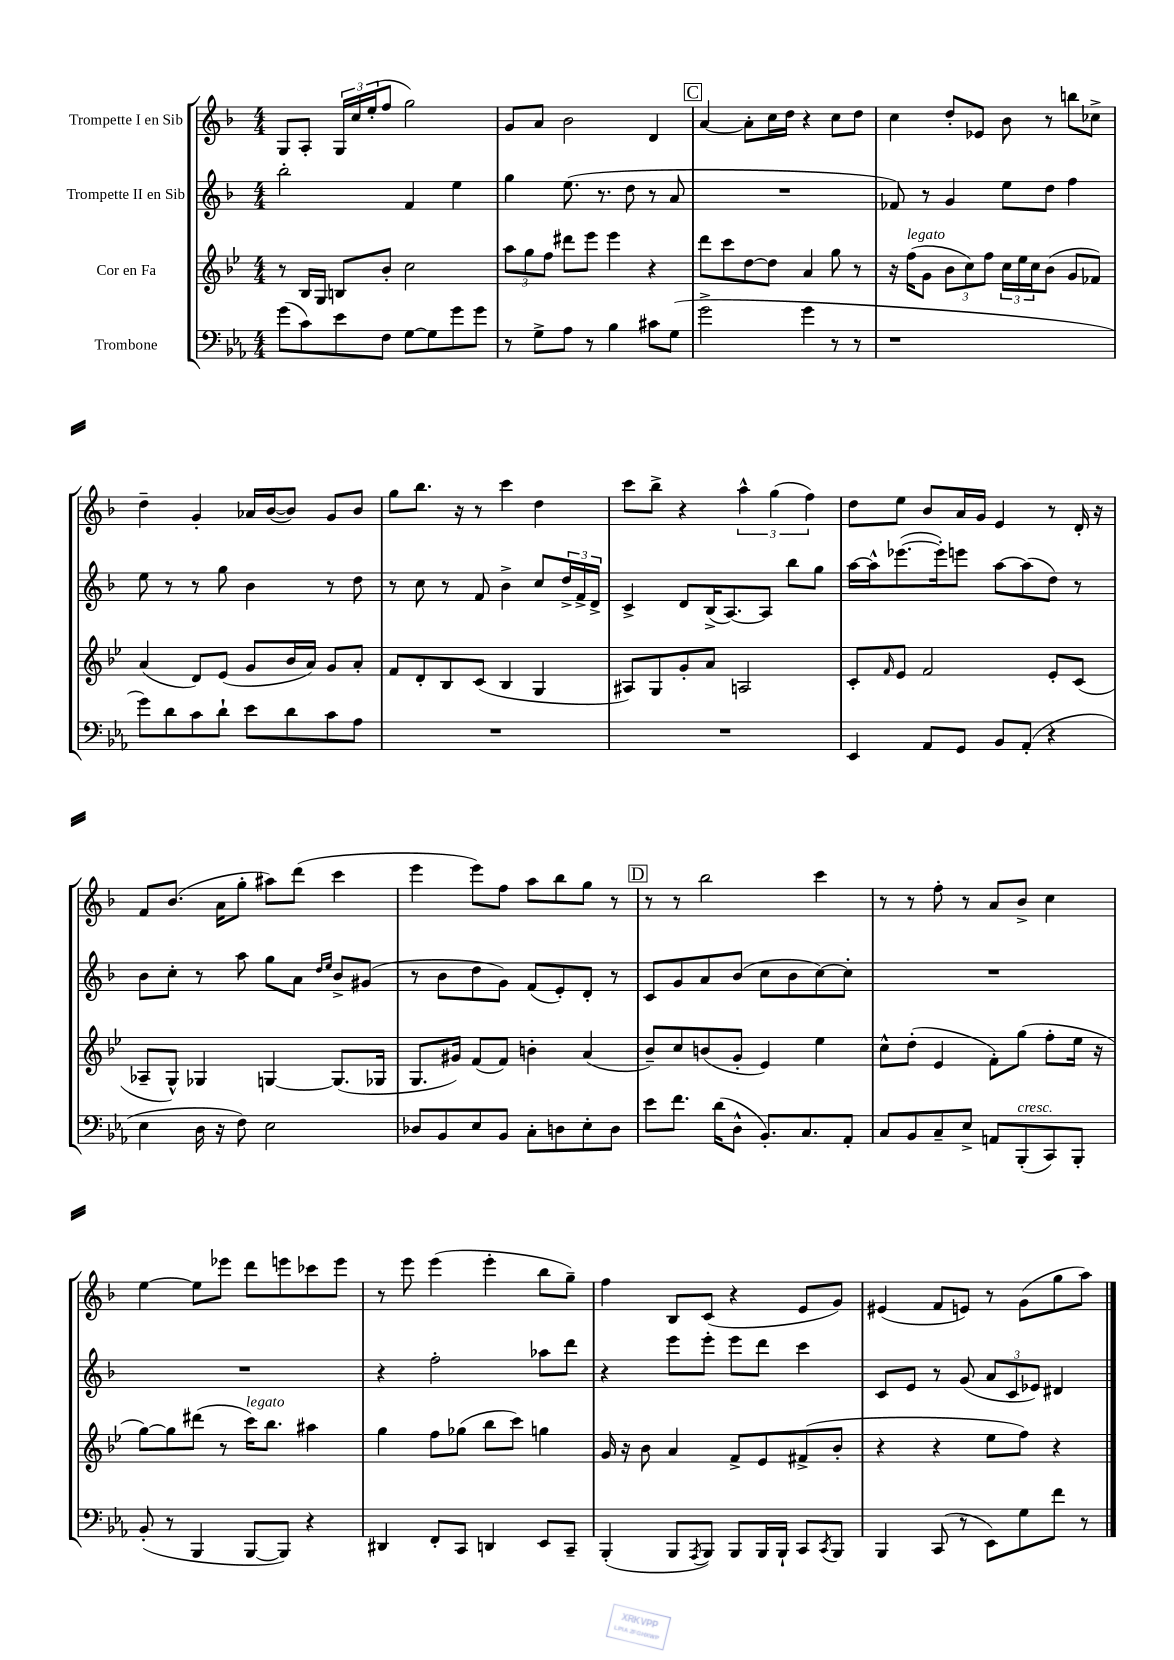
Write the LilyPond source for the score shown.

<<
\new StaffGroup <<
\new Staff = "s0" \with { instrumentName = "Trompette I en Sib" } {
    \clef treble \key f \major \numericTimeSignature \time 4/4
    g8 a8-. \tuplet 3/2 { g16 c''16 e''16-.( } f''8 g''2) |
    g'8 a'8 bes'2 d'4 |
    \mark \markup { \box "C" } a'4~ a'8-. c''16 d''16 r4 c''8 d''8 |
    c''4 d''8-. ees'8 bes'8 r8 b''8 ces''8-> |
    d''4-- g'4-. aes'16 bes'16~( bes'8) g'8 bes'8 |
    g''8 bes''8. r16 r8 c'''4 d''4 |
    c'''8 bes''8-> r4 \tuplet 3/2 { a''4-^ g''4( f''4) } |
    d''8 e''8 bes'8 a'16 g'16 e'4 r8 d'16-. r16 |
    f'8 bes'8.( a'16 g''8-. ais''8) d'''8( c'''4 |
    e'''4 e'''8) f''8 a''8 bes''8 g''8 r8 |
    \mark \markup { \box "D" } r8 r8 bes''2 c'''4 |
    r8 r8 f''8-. r8 a'8 bes'8-> c''4 |
    e''4~ e''8 ees'''8 d'''8 e'''8 ces'''8 e'''8 |
    r8 e'''8 e'''4( e'''4-. bes''8 g''8--) |
    f''4 bes8 c'8( r4 e'8 g'8) |
    eis'4( f'8 e'8) r8 g'8( g''8 a''8) \bar "|." |
}
\new Staff = "s1" \with { instrumentName = "Trompette II en Sib" } {
    \clef treble \key f \major \numericTimeSignature \time 4/4
    bes''2-. f'4 e''4 |
    g''4 e''8.( r8. d''8 r8 a'8 |
    \mark \markup { \box "C" } R1 |
    fes'8) r8 g'4 e''8 d''8 f''4 |
    e''8 r8 r8 g''8 bes'4 r8 d''8 |
    r8 c''8 r8 f'8 bes'4-> c''8 \tuplet 3/2 { d''16-> f'16-> d'16-> } |
    c'4-> d'8 bes16->( a8.~) a8 bes''8 g''8 |
    a''16~ a''16-^ ees'''8.~( ees'''16-.) e'''8 a''8~ a''8( d''8) r8 |
    bes'8 c''8-. r8 a''8 g''8 a'8 \grace { d''16 e''16 } bes'8-> gis'8( |
    r8 bes'8 d''8 g'8) f'8( e'8-.) d'8-. r8 |
    \mark \markup { \box "D" } c'8 g'8 a'8 bes'8( c''8 bes'8 c''8~) c''8-. |
    R1 |
    R1 |
    r4 f''2-. aes''8 d'''8 |
    r4 e'''8 e'''8-. e'''8 d'''8 c'''4 |
    c'8 e'8 r8 g'8( \tuplet 3/2 { a'8 c'8 ees'8) } dis'4 \bar "|." |
}
\new Staff = "s2" \with { instrumentName = "Cor en Fa" } {
    \clef treble \key bes \major \numericTimeSignature \time 4/4
    r8 bes16 g16 b8 bes'8-. c''2 |
    \tuplet 3/2 { a''8 g''8 f''8 } dis'''8 ees'''8 ees'''4 r4 |
    \mark \markup { \box "C" } d'''8 c'''8 d''8~ d''8 a'4 g''8 r8 |
    r16 f''16^\markup { \italic "legato" }( g'8 \tuplet 3/2 { bes'8 c''8) f''8 } \tuplet 3/2 { c''16 ees''16 c''16 } bes'8( g'8 fes'8) |
    a'4( d'8) ees'8( g'8 bes'16 a'16) g'8 a'8-. |
    f'8 d'8-. bes8 c'8( bes4 g4 |
    ais8) g8 g'8-. a'8 a2 |
    c'8-. \grace { f'16 } ees'8 f'2 ees'8-. c'8( |
    aes8-- g8-^) ges4 g4~ g8.( ges16 |
    g8. gis'16) f'8( f'8) b'4-. a'4( |
    \mark \markup { \box "D" } bes'8--) c''8 b'8( g'8-. ees'4) ees''4 |
    c''8-^ d''8-.( ees'4 f'8-.) g''8( f''8-. ees''16 r16 |
    g''8~) g''8 dis'''8( r8 c'''16^\markup { \italic "legato" }) bes''8. ais''4 |
    g''4 f''8 ges''8( bes''8 c'''8) g''4 |
    g'16 r16 bes'8 a'4 f'8-> ees'8 fis'8->( bes'8-. |
    r4 r4 ees''8 f''8) r4 \bar "|." |
}
\new Staff = "s3" \with { instrumentName = "Trombone" } {
    \clef bass \key ees \major \numericTimeSignature \time 4/4
    g'8( c'8) ees'8 f8 g8~ g8 g'8 g'8 |
    r8 g8-> aes8 r8 bes4 cis'8 g8( |
    \mark \markup { \box "C" } g'2-> g'4 r8 r8 |
    r1 |
    g'8) d'8 c'8 d'8-! ees'8 d'8 c'8 aes8 |
    R1 |
    R1 |
    ees,4 aes,8 g,8 bes,8 aes,8-.( r4 |
    ees4 d16 r16 f8) ees2 |
    des8 bes,8 ees8 bes,8 c8-. d8 ees8-. d8 |
    \mark \markup { \box "D" } ees'8 f'8. d'16( d8-^ bes,8.-.) c8. aes,8-. |
    c8 bes,8 c8-- ees8-> a,8 bes,,8-.^\markup { \italic "cresc." }( c,8) bes,,8-. |
    bes,8-.( r8 bes,,4 bes,,8~ bes,,8) r4 |
    dis,4 f,8-. c,8 d,4 ees,8 c,8-- |
    bes,,4-.( bes,,8 \acciaccatura { aes,,8 } bes,,8) bes,,8 bes,,16 bes,,16-! c,8 \acciaccatura { c,8 } bes,,8 |
    bes,,4 c,8( r8 ees,8) g8 f'8 r8 \bar "|." |
}
>>
>>
\layout { \context { \Score \remove "Bar_number_engraver" } }
